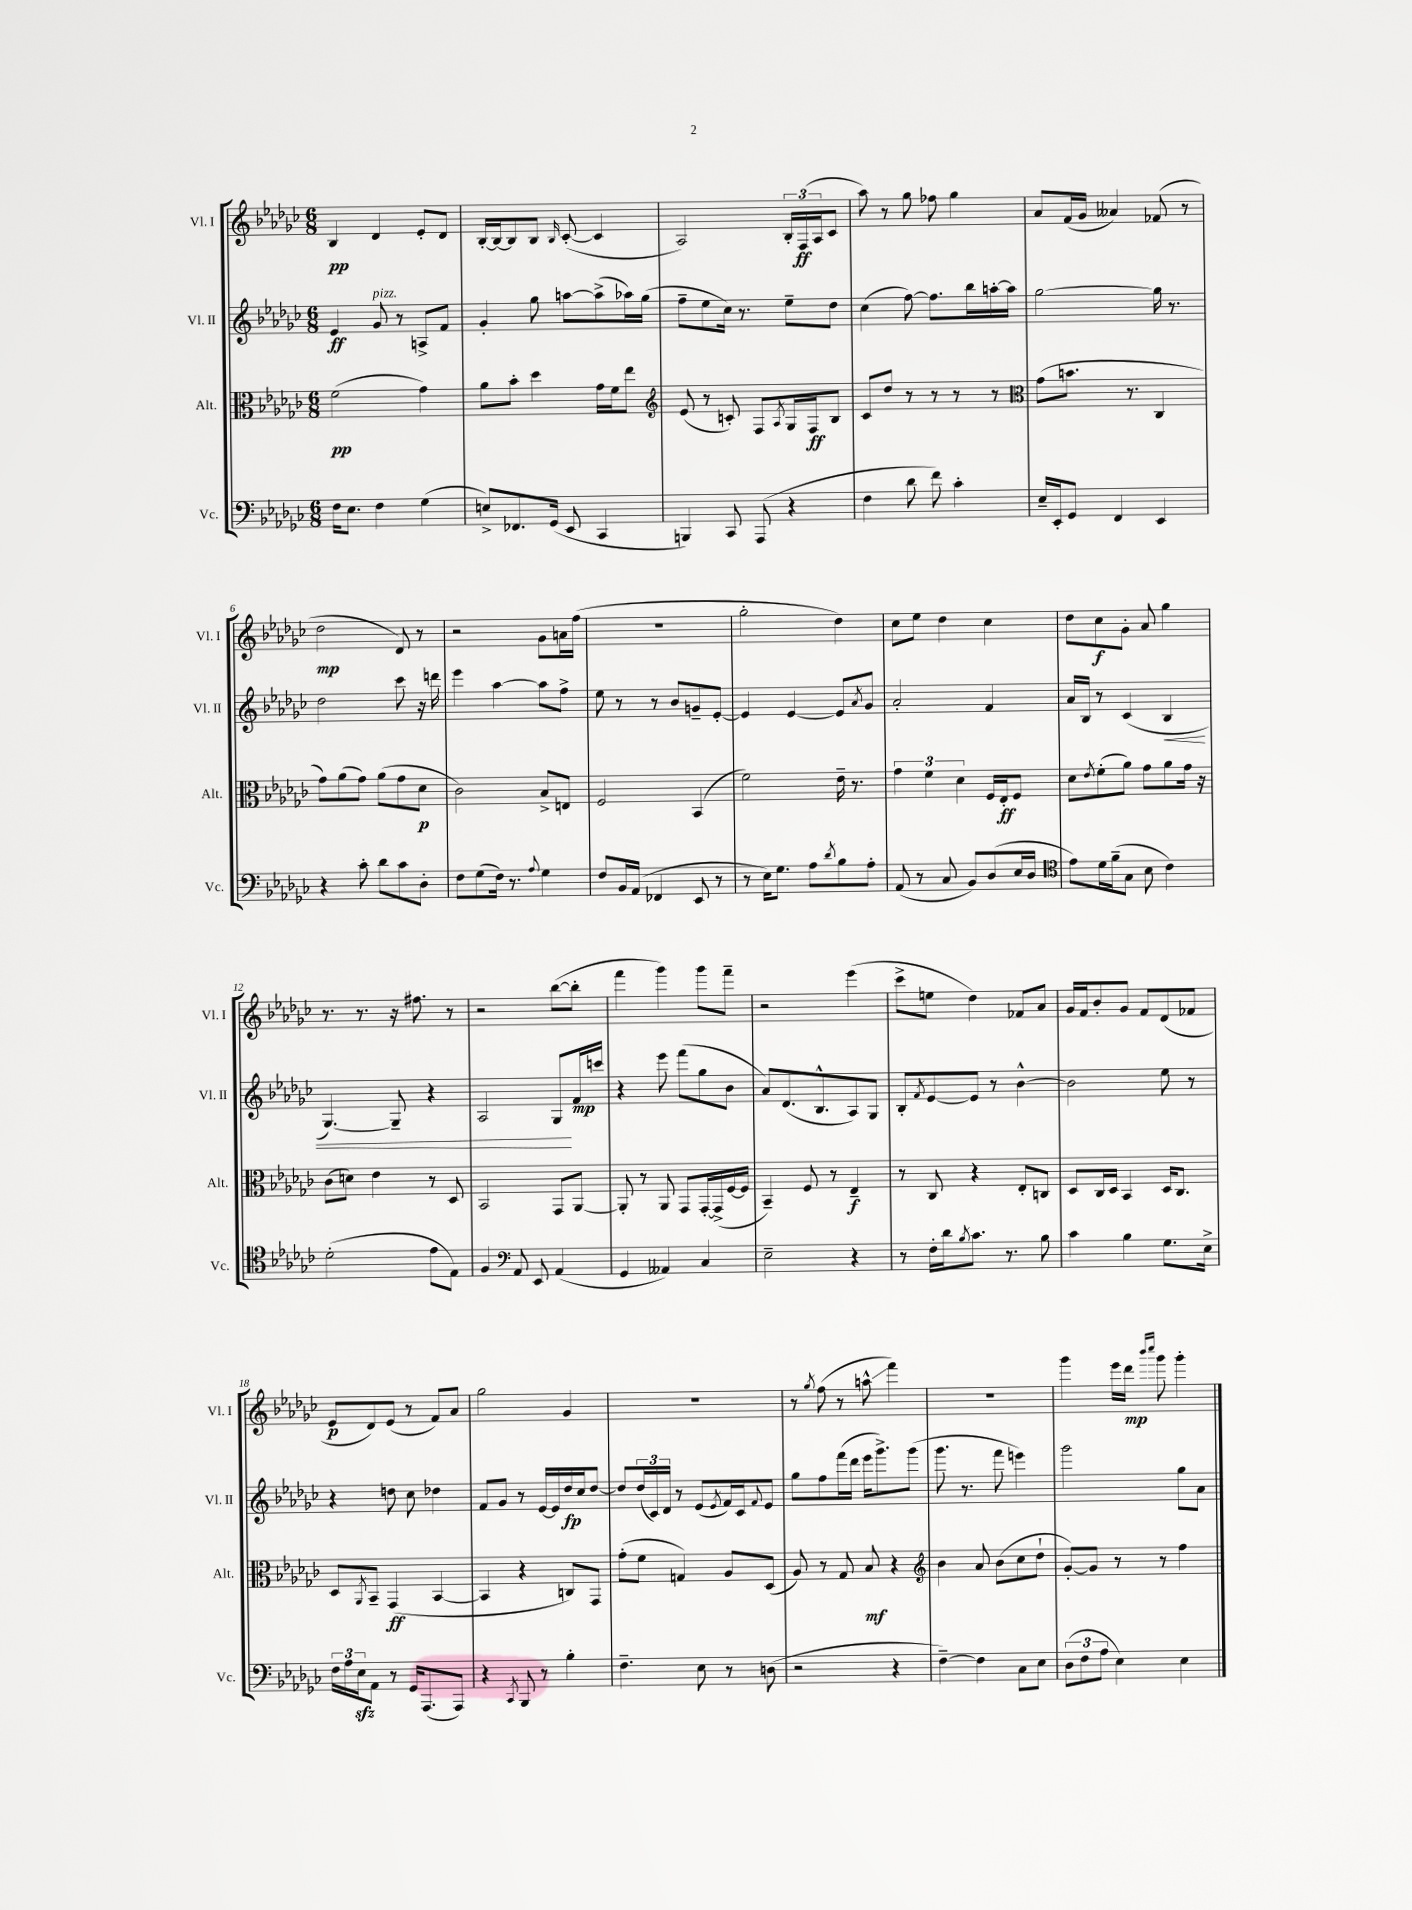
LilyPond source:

<<
\new StaffGroup <<
\new Staff = "s0" \with { instrumentName = "Vl. I" shortInstrumentName = "Vl. I" } {
    \clef treble \key ges \major \numericTimeSignature \time 6/8
    bes4\pp des'4 ees'8-. des'8 |
    bes16~-. bes16~ bes8 bes8 \grace { bes16 } ces'8~-.( ces'4 |
    aes2) \tuplet 3/2 { bes16-. f16\ff( aes16 } ces'8 |
    aes''8) r8 ges''8 fes''8 ges''4 |
    aes'8 f'16( ges'16 aeses'4) fes'8( r8 |
    des''2\mp des'8) r8 |
    r2 ges'8 a'16 f''16( |
    R2. |
    ges''2-. des''4) |
    ces''8 ees''8 des''4 ces''4 |
    des''8 ces''8\f ges'8-. aes'8 ges''4 |
    r8. r8. r16 fis''8. r8 |
    r2 bes''8~( bes''8-. |
    f'''4 ges'''4) ges'''8 f'''8-- |
    r2 ees'''4( |
    ces'''8-> e''8 des''4) fes'8 aes'8 |
    ges'16 f'16 bes'8-. ges'8 f'8 des'8( fes'8 |
    ees'8\p des'8) ees'8( r8 f'8) aes'8 |
    ges''2 ges'4 |
    R2. |
    r8 \acciaccatura { ges''8 } f''8( r8 a''8-^\glissando f'''4) |
    R2. |
    ges'''4 ees'''16 des'''16\mp \grace { bes'''16 ces''''16 } ges'''8 ges'''4-. \bar "|." |
}
\new Staff = "s1" \with { instrumentName = "Vl. II" shortInstrumentName = "Vl. II" } {
    \clef treble \key ges \major \numericTimeSignature \time 6/8
    ees'4\ff ges'8^\markup { \italic "pizz." } r8 a8-> f'8 |
    ges'4-. ges''8 a''8~ a''8->( aes''16) ges''16( |
    f''8-- ees''8 ces''16) r8. ees''8-- des''8 |
    ces''4( f''8~) f''8. bes''16 a''16~-. a''16 |
    ges''2~ ges''16 r8. |
    des''2 ces'''8 r16 d'''16 |
    ees'''4 aes''4~ aes''8 f''8-> |
    ees''8 r8 r8 bes'8 g'8-- ees'8~-. |
    ees'4 ees'4~ ees'8 \acciaccatura { aes'8 } ges'8 |
    aes'2-. f'4 |
    aes'16 bes16 r8 ces'4( bes4\< |
    ges4.~) ges8-- r4 |
    aes2 ges8\! f'16\mp c'''16 |
    r4 ees'''8 f'''8( ges''8 bes'8 |
    aes'8) des'8.( bes8.-^ aes8) ges8 |
    bes8-. \acciaccatura { f'8 } ees'8~ ees'8 r8 bes'4~-^ |
    bes'2 ees''8 r8 |
    r4 d''8 ces''8 des''4 |
    f'8 ges'8 r8 ees'16~ ees'16 des''16\fp ces''16 des''8~ |
    des''8 \tuplet 3/2 { des''16( ces'16) des'16 } r8 ees'8( \acciaccatura { ees'8 } f'16) ces'16 \appoggiatura { f'8 } ees'8 |
    ges''8 f''8 f'''16( des'''16 ees'''16 ges'''8.->) ges'''8( |
    ges'''8. r8. f'''8 e'''4) |
    ges'''2 ges''8 aes'8 \bar "|." |
}
\new Staff = "s2" \with { instrumentName = "Alt." shortInstrumentName = "Alt." } {
    \clef alto \key ges \major \numericTimeSignature \time 6/8
    f'2\pp( ges'4) |
    aes'8 bes'8-. des''4 ges'16 f'16 ees''8 |
    \clef treble ees'8( r8 c'8-.) f8 \acciaccatura { aes8 } ges16 f16\ff bes8 |
    ces'8 des''8 r8 r8 r8 r8 |
    \clef alto ges'8( b'8. r8. ces4 |
    ges'8) aes'8( ges'8) aes'8( ges'8 des'8\p |
    ces'2) bes8-> e8 |
    f2 bes,4( |
    f'2) ees'16-- r8. |
    \tuplet 3/2 { ges'4 f'4 des'4 } f16 ees16-.\ff f8 |
    des'8 \acciaccatura { ees'8 } f'8-.( aes'8) ges'8 aes'8 ges'16 r16 |
    ces'8( d'8) ees'4 r8 des8 |
    bes,2 ges,8 aes,8~ |
    aes,8-. r8 aes,8 ges,8 ges,16~-. ges,16->( f16~ f16 |
    bes,4--) f8 r8 ees4--\f |
    r8 ces8 r4 ees8-. c8 |
    des8 ces16 des16 bes,4 des16 ces8. |
    des8 \acciaccatura { aes,8 } bes,8-- ges,4\ff( bes,4~ |
    bes,4 r4 c8) ges,8 |
    ges'8-.( f'8 g4) aes8 des8( |
    aes8) r8 ges8 bes8\mf r4 |
    \clef treble bes'4 aes'8 bes'8( ces''8 des''8-! |
    ges'8~-.) ges'8 r8 r8 f''4 \bar "|." |
}
\new Staff = "s3" \with { instrumentName = "Vc." shortInstrumentName = "Vc." } {
    \clef bass \key ges \major \numericTimeSignature \time 6/8
    f16 ees8. f4 ges4( |
    e8->) fes,8. ges,16( ees,8 ces,4 |
    b,,4) ces,8 aes,,8( r4 |
    f4 des'8 f'8) ces'4-. |
    ees16-- ees,16-. ges,8 f,4 ees,4 |
    r4 ces'8-. des'8 ces'8 des8-. |
    f8 ges8( f16) r8. \appoggiatura { aes8 } ges4 |
    f8 bes,16 aes,16( fes,4 ees,8 r8 |
    r8 ees16) ges8. aes8 \acciaccatura { des'8 } bes8 aes8-. |
    aes,8( r8 ces8 bes,8) des8( ees16 des16 |
    \clef tenor ees'8) des'16 f'16--( ges8 bes8 ces'4) |
    des'2-.( ees'8 ees8) |
    f4 \clef bass aes,8 ees,8 aes,4( |
    ges,4 aeses,4) ces4 |
    ees2-- r4 |
    r8 f16-. des'16 \acciaccatura { bes8 } ces'8. r8. bes8 |
    ces'4 bes4 ges8. ees16-> |
    \tuplet 3/2 { f16 aes16 ees16\sfz } aes,8 r8 ges,16 aes,,8.( aes,,8) |
    r4 \acciaccatura { ces,8 } bes,,8 r8 bes4-. |
    f4.-- ees8 r8 d8( |
    r2 r4 |
    f4~--) f4 ces8 ees8 |
    \tuplet 3/2 { des8( f8 aes8 } ees4) ees4 \bar "|." |
}
>>
>>
